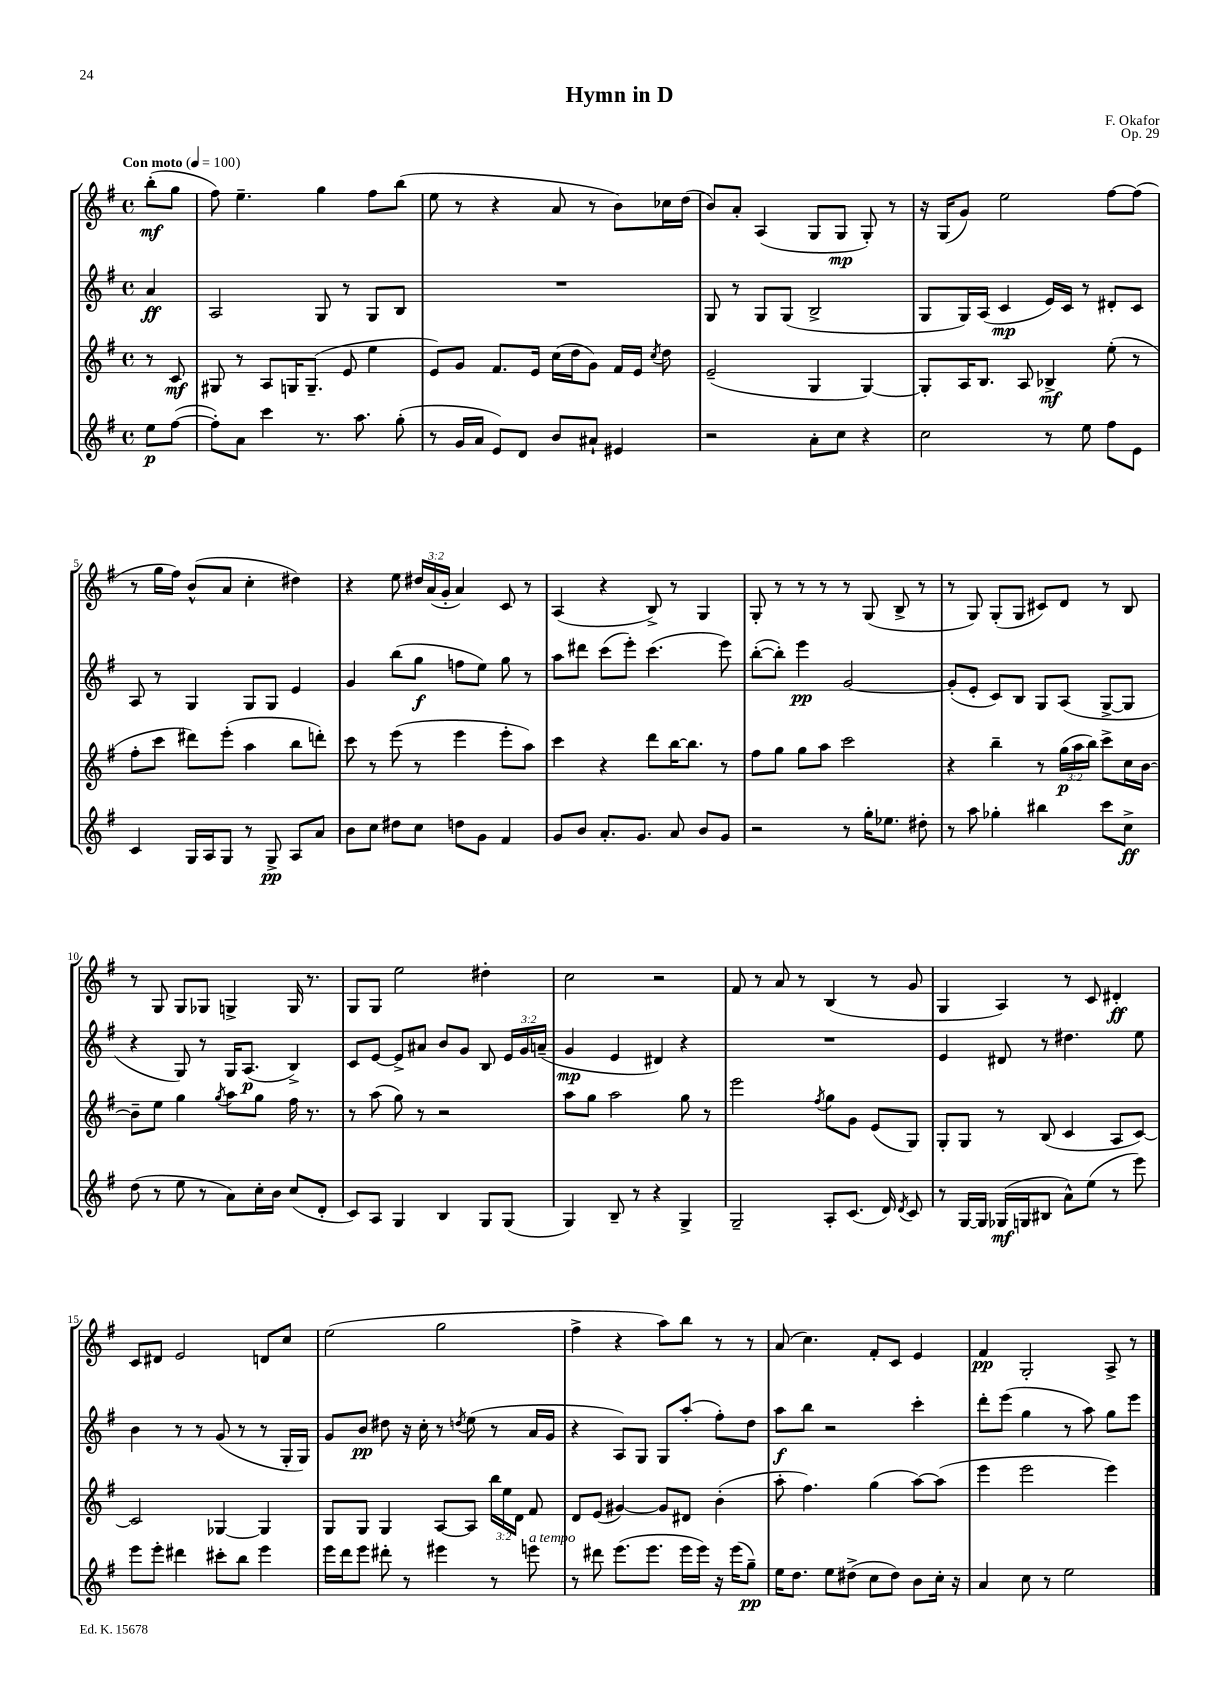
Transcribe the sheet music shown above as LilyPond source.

\header { title = "Hymn in D" composer = "F. Okafor" opus = "Op. 29" }
<<
\new StaffGroup <<
\new Staff = "s0" {
    \clef treble \key g \major \defaultTimeSignature \time 4/4 \override Staff.TupletNumber.text = #tuplet-number::calc-fraction-text \partial 4 \tempo "Con moto" 4 = 100
    \autoBeamOff b''8[-.\mf( g''8] |
    fis''8) e''4.-- g''4 fis''8[ b''8]( |
    e''8 r8 r4 a'8 r8 b'8[) ces''16 d''16]( |
    b'8[) a'8]-. a4( g8[ g8]\mp g8-.) r8 |
    r16 g16[( g'8]) e''2 fis''8[~ fis''8]( |
    r8 g''16[ fis''16]) b'8[-^( a'8] c''4-. dis''4) |
    r4 e''8 \tuplet 3/2 { dis''16[ a'16( g'16]-. } a'4) c'8 r8 |
    a4( r4 b8->) r8 g4 |
    g8-. r8 r8 r8 r8 g8( b8-> r8 |
    r8 g8) g8[-.( g8] cis'8[) d'8] r8 b8 |
    r8 g8 g8[ ges8] g4-> g16 r8. |
    g8[ g8] e''2 dis''4-. |
    c''2 r2 |
    fis'8 r8 a'8 r8 b4( r8 g'8 |
    g4 a4) r8 c'8 dis'4-.\ff |
    c'8[ dis'8] e'2 d'8[ c''8] |
    e''2( g''2 |
    fis''4-> r4 a''8[) b''8] r8 r8 |
    a'8( c''4.) fis'8[-. c'8] e'4 |
    fis'4\pp g2-. a8-> r8 \bar "|." |
}
\new Staff = "s1" {
    \clef treble \key g \major \defaultTimeSignature \time 4/4 \override Staff.TupletNumber.text = #tuplet-number::calc-fraction-text \partial 4
    \autoBeamOff a'4\ff |
    a2 g8 r8 g8[ b8] |
    R1 |
    g8 r8 g8[ g8]( b2-> |
    g8[ g16) a16]( c'4\mp e'16[) c'16] r8 dis'8[-. c'8] |
    a8 r8 g4 g8[ g8] e'4 |
    g'4 b''8[( g''8]\f f''8[ e''8]) g''8 r8 |
    a''8[ dis'''8] c'''8[( e'''8]-.) c'''4.( e'''8) |
    b''8[~-.( b''8]-.) e'''4\pp g'2~ |
    g'8[-.( e'8]-. c'8[) b8] g8[ a8]( g8[~-> g8] |
    r4 g8) r8 g16[ a8.]\p( b4->) |
    c'8[ e'8]~ e'8[-> ais'8] b'8[ g'8] b8 \tuplet 3/2 { e'16[ g'16 a'16]--( } |
    g'4\mp e'4 dis'4) r4 |
    R1 |
    e'4 dis'8 r8 dis''4. e''8 |
    b'4 r8 r8 g'8( r8 r8 g16[-. g16]) |
    g'8[ b'8]\pp dis''8 r16 c''16-. r8 \acciaccatura { d''8 } e''8( r8 a'16[ g'16] |
    r4 a8[) g8] g8[ a''8]-.( fis''8[-.) d''8] |
    a''8[\f b''8] r2 c'''4-. |
    d'''8[-. e'''8]( g''4 r8 a''8) g''8[ e'''8] \bar "|." |
}
\new Staff = "s2" {
    \clef treble \key g \major \defaultTimeSignature \time 4/4 \override Staff.TupletNumber.text = #tuplet-number::calc-fraction-text \partial 4
    \autoBeamOff r8 c'8\mf |
    gis8 r8 a8[ g16 g8.]--( e'8 e''4 |
    e'8[) g'8] fis'8.[ e'16] c''16[( d''16 g'8]) fis'16[ e'16] \acciaccatura { c''8 } d''8 |
    e'2--( g4 g4~) |
    g8[-. a16 b8.] a8 bes4->\mf e''8-.( r8 |
    fis''8[-. c'''8] dis'''8[) e'''8]-.( a''4 b''8[ d'''8]-.) |
    c'''8 r8 e'''8( r8 e'''4 e'''8[-. a''8]) |
    c'''4 r4 d'''8[ b''16~ b''8.] r8 |
    fis''8[ g''8] g''8[ a''8] c'''2 |
    r4 b''4-- r8 \tuplet 3/2 { g''16[\p( a''16 b''16]) } c'''8[-> c''16 b'16]~ |
    b'8[-- e''8] g''4 \acciaccatura { g''8 } a''8[ g''8] fis''16 r8. |
    r8 a''8( g''8) r8 r2 |
    a''8[ g''8] a''2 g''8 r8 |
    e'''2 \acciaccatura { fis''8 } g''8[ g'8] e'8[( g8]) |
    g8[-. g8] r8 b8( c'4 a8[ c'8]~) |
    c'2 ges4~ ges4 |
    g8[ g8] g4 a8[~ a8] \tuplet 3/2 { b''16[ e''16 d'16] } fis'8 |
    d'8[ e'8]( gis'4~) gis'8[ dis'8] b'4-.( |
    a''8-. fis''4.) g''4( a''8[~) a''8]( |
    e'''4 e'''2 e'''4) \bar "|." |
}
\new Staff = "s3" {
    \clef treble \key g \major \defaultTimeSignature \time 4/4 \partial 4
    \autoBeamOff e''8[\p fis''8]~( |
    fis''8[-.) a'8] c'''4 r8. a''8. g''8-.( |
    r8 g'16[ a'16] e'8[) d'8] b'8[ ais'8]-! eis'4 |
    r2 a'8[-. c''8] r4 |
    c''2 r8 e''8 fis''8[ e'8] |
    c'4 g16[ a16 g8] r8 g8->\pp a8[ a'8] |
    b'8[ c''8] dis''8[ c''8] d''8[ g'8] fis'4 |
    g'8[ b'8] a'8.[-. g'8.] a'8 b'8[ g'8] |
    r2 r8 g''16[-. ees''8.] dis''8-. |
    r8 a''8 ges''4-. bis''4 c'''8[ c''8]->\ff |
    d''8( r8 e''8 r8 a'8[) c''16-. b'16] c''8[( d'8]-. |
    c'8[) a8] g4 b4 g8[ g8]( |
    g4) b8-- r8 r4 g4-> |
    g2-- a8[-. c'8.]( d'16) \acciaccatura { d'8 } c'8 |
    r8 g16[~ g16] ges16[\mf( g16 bis8] a'8[-^) e''8]( r8 e'''8) |
    e'''8[ e'''8]-. dis'''4 cis'''8[-. b''8] e'''4 |
    e'''16[ d'''16 e'''8] dis'''8-. r8 eis'''4 r8 e'''8^\markup { \italic "a tempo" } |
    r8 dis'''8 e'''8.[( e'''8.] e'''16[ e'''16]) r16 e'''16[( g''8]--\pp) |
    e''16[ d''8.] e''8[ dis''8]->( c''8[ dis''8]) b'8[ c''16]-. r16 |
    a'4 c''8 r8 e''2 \bar "|." |
}
>>
>>
